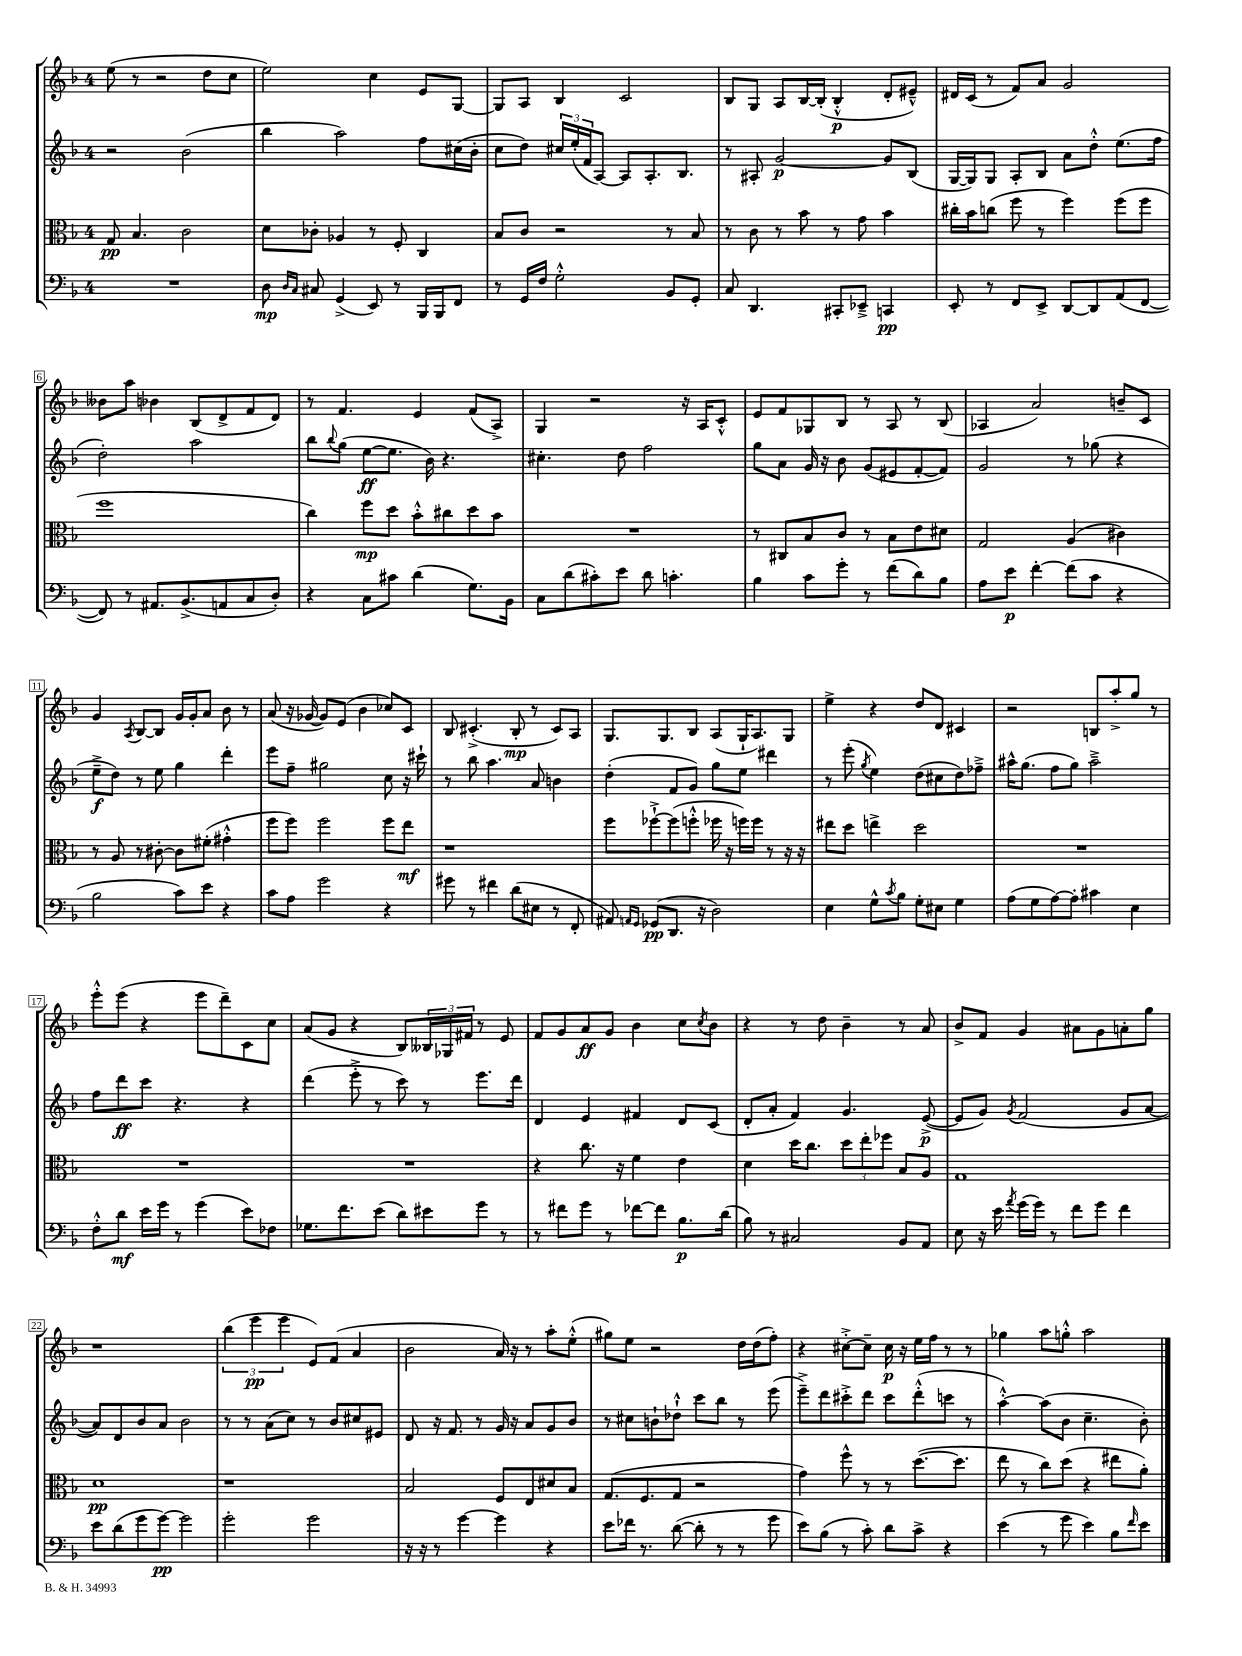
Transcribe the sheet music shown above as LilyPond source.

<<
\new StaffGroup <<
\new Staff = "s0" {
    \clef treble \key f \major \once \override Staff.TimeSignature.style = #'single-digit \time 4/4
    e''8( r8 r2 d''8 c''8 |
    e''2) c''4 e'8 g8~ |
    g8 a8 bes4 c'2 |
    bes8 g8 a8 bes16~ bes16-.( bes4-.-^\p d'8-. eis'8---^) |
    dis'16 c'16( r8 f'8) a'8 g'2 |
    beses'8 a''8 bes'4 bes8( d'8-> f'8 d'8) |
    r8 f'4. e'4 f'8( a8->) |
    g4 r2 r16 a16 c'8-.-^ |
    e'8 f'8 ges8 bes8 r8 a8 r8 bes8( |
    aes4 a'2) b'8-- c'8 |
    g'4 \acciaccatura { a8 } bes8~ bes8 g'16 g'16-. a'8 bes'8 r8 |
    a'8( r16 ges'16~ ges'8) e'8( bes'4 ces''8) c'8 |
    bes8 cis'4.-.->( bes8-.\mp r8 cis'8) a8 |
    g8. g8. bes8 a8( g16-! a8.) g8 |
    e''4-> r4 d''8 d'8 cis'4 |
    r2 b8 a''8-.-> g''8 r8 |
    e'''8-.-^ e'''8( r4 e'''8 d'''8--) c'8 c''8 |
    a'8( g'8 r4 bes8) \tuplet 3/2 { beses16 ges16 fis'16 } r8 e'8 |
    f'8 g'8 a'8\ff g'8 bes'4 c''8 \acciaccatura { c''8 } bes'8 |
    r4 r8 d''8 bes'4-- r8 a'8 |
    bes'8-> f'8 g'4 ais'8 g'8 a'8-. g''8 |
    r1 |
    \tuplet 3/2 { bes''4( e'''4\pp e'''4 } e'8) f'8( a'4 |
    bes'2 a'16) r16 r8 a''8-. e''8-.-^( |
    gis''8) e''8 r2 d''16 d''16( f''8-.) |
    r4 cis''8~-.-> cis''8-- cis''16\p r16 e''16 f''16 r8 r8 |
    ges''4 a''8 g''8-.-^ a''2 \bar "|." |
}
\new Staff = "s1" {
    \clef treble \key f \major \once \override Staff.TimeSignature.style = #'single-digit \time 4/4
    r2 bes'2( |
    bes''4 a''2) f''8 cis''16( bes'16-. |
    c''8 d''8) \tuplet 3/2 { cis''16 e''16-.( f'16 } a8~) a8 a8.-. bes8. |
    r8 ais8-. g'2~\p g'8 bes8( |
    g16~ g16) g8 a8-. bes8 a'8 d''8-.-^ e''8.( f''16 |
    d''2-.) a''2 |
    bes''8 \appoggiatura { bes''8 } g''8( e''8~\ff e''8. bes'16) r4. |
    cis''4.-. d''8 f''2 |
    g''8 a'8 g'16 r16 bes'8 g'8( eis'8 f'8~-. f'8) |
    g'2 r8 ges''8( r4 |
    e''8--->\f d''8) r8 e''8 g''4 d'''4-. |
    e'''8 f''8-- gis''2 c''8 r16 cis'''16-! |
    r8 bes''8 a''4. a'8 b'4 |
    d''4-.( f'8 g'8) g''8 e''8 dis'''4 |
    r8 e'''8-.( \acciaccatura { g''8 } e''4) d''8( cis''8 d''8) fes''8---> |
    ais''16-^ g''8.( f''8 g''8) ais''2---> |
    f''8 d'''8\ff c'''8 r4. r4 |
    d'''4( e'''8-.-> r8 c'''8) r8 e'''8. d'''16 |
    d'4 e'4 fis'4 d'8 c'8( |
    d'8-. a'8-. f'4) g'4. e'8~->\p( |
    e'8 g'8) \acciaccatura { g'8 } f'2( g'8 a'8~ |
    a'8) d'8 bes'8 a'8 bes'2 |
    r8 r8 a'8( c''8) r8 bes'8 cis''8 eis'8 |
    d'8 r16 f'8. r8 g'16 r16 a'8 g'8 bes'8 |
    r8 cis''8 b'8-! des''8-!-^ c'''8 bes''8 r8 e'''8( |
    e'''8--->) d'''8 cis'''8-.-> d'''8 cis'''8 d'''8-.-^( c'''8 r8 |
    a''4~-.-^) a''8( bes'8 c''4.-- bes'8-.) \bar "|." |
}
\new Staff = "s2" {
    \clef alto \key f \major \once \override Staff.TimeSignature.style = #'single-digit \time 4/4
    g8\pp bes4. c'2 |
    d'8 ces'8-. aes4 r8 f8-. c4 |
    bes8 c'8 r2 r8 bes8 |
    r8 c'8 r8 bes'8 r8 g'8 bes'4 |
    cis''16-. bes'16 c''8( f''8 r8 f''4) f''8( f''8 |
    f''1 |
    c''4) f''8\mp d''8 bes'8-.-^ cis''8 d''8 bes'8 |
    R1 |
    r8 cis8 bes8 c'8 r8 bes8 e'8 dis'8 |
    g2 a4( cis'4) |
    r8 a8 r8 cis'8~-. cis'8 fis'8-.( gis'4-.-^ |
    f''8 f''8) f''2 f''8 e''8\mf |
    r1 |
    f''8 fes''8~-!-> fes''8( f''8-.-^ fes''16 r16 f''16) f''16 r8 r16 r16 |
    eis''8 d''8 e''4-> d''2 |
    R1 |
    R1 |
    R1 |
    r4 c''8. r16 f'4 e'4 |
    d'4 d''16 c''8. \tuplet 3/2 { d''8 e''8-. fes''8 } bes8 a8 |
    g1 |
    d'1\pp |
    r1 |
    bes2 f8 e8 dis'8 bes8 |
    g8.( f8. g8 r2 |
    g'4) f''8-^ r8 r8 d''8.~( d''8. |
    e''8 r8 c''8) d''8( r4 eis''8 a'8-.) \bar "|." |
}
\new Staff = "s3" {
    \clef bass \key f \major \once \override Staff.TimeSignature.style = #'single-digit \time 4/4
    R1 |
    d8\mp \grace { d16 c16 } cis8 g,4->( e,8) r8 bes,,16 bes,,16 f,8 |
    r8 g,16 f16 g2-.-^ bes,8 g,8-. |
    c8 d,4. cis,8-. ees,8---> c,4\pp |
    e,8-. r8 f,8 e,8-> d,8~ d,8 a,8( f,8~ |
    f,8) r8 ais,8. bes,8.->( a,8 c8 d8-.) |
    r4 c8 cis'8 d'4( g8.) bes,16 |
    c8 d'8( cis'8-.) e'8 d'8 c'4.-. |
    bes4 c'8 g'8-. r8 f'8( d'8) bes8 |
    a8 e'8\p f'4~-. f'8( c'8 r4 |
    bes2 c'8) e'8 r4 |
    c'8 a8 g'2 r4 |
    gis'8 r8 fis'4 d'8( eis8 r8 f,8-. |
    ais,8) \grace { a,16 g,16 } ges,8\pp( d,8. r16 d2) |
    e4 g8-^ \acciaccatura { c'8 } bes8 g8-. eis8 g4 |
    a8( g8 a8~) a8-. cis'4 e4 |
    f8-.-^ d'8\mf e'16 g'16 r8 g'4( e'8) fes8 |
    ges8. f'8. e'8( d'8) eis'8 g'8 r8 |
    r8 fis'8 g'8 r8 fes'8~ fes'8 bes8.\p d'16( |
    bes8) r8 cis2 bes,8 a,8 |
    e8 r16 e'16 \acciaccatura { a'8 } g'16( g'16) r8 f'8 g'8 f'4 |
    e'8 d'8( g'8 g'8~\pp) g'2 |
    g'2-. g'2 |
    r16 r16 r8 g'4~ g'4 r4 |
    e'8 fes'16 r8. d'8~( d'8-. r8 r8 g'8 |
    e'8) bes8( r8 c'8-.) d'8 c'8-> r4 |
    e'4( r8 g'8 e'4) bes8 \grace { f'16 } e'8 \bar "|." |
}
>>
>>
\layout { \context { \Score \override BarNumber.stencil = #(make-stencil-boxer 0.1 0.3 ly:text-interface::print) } }
